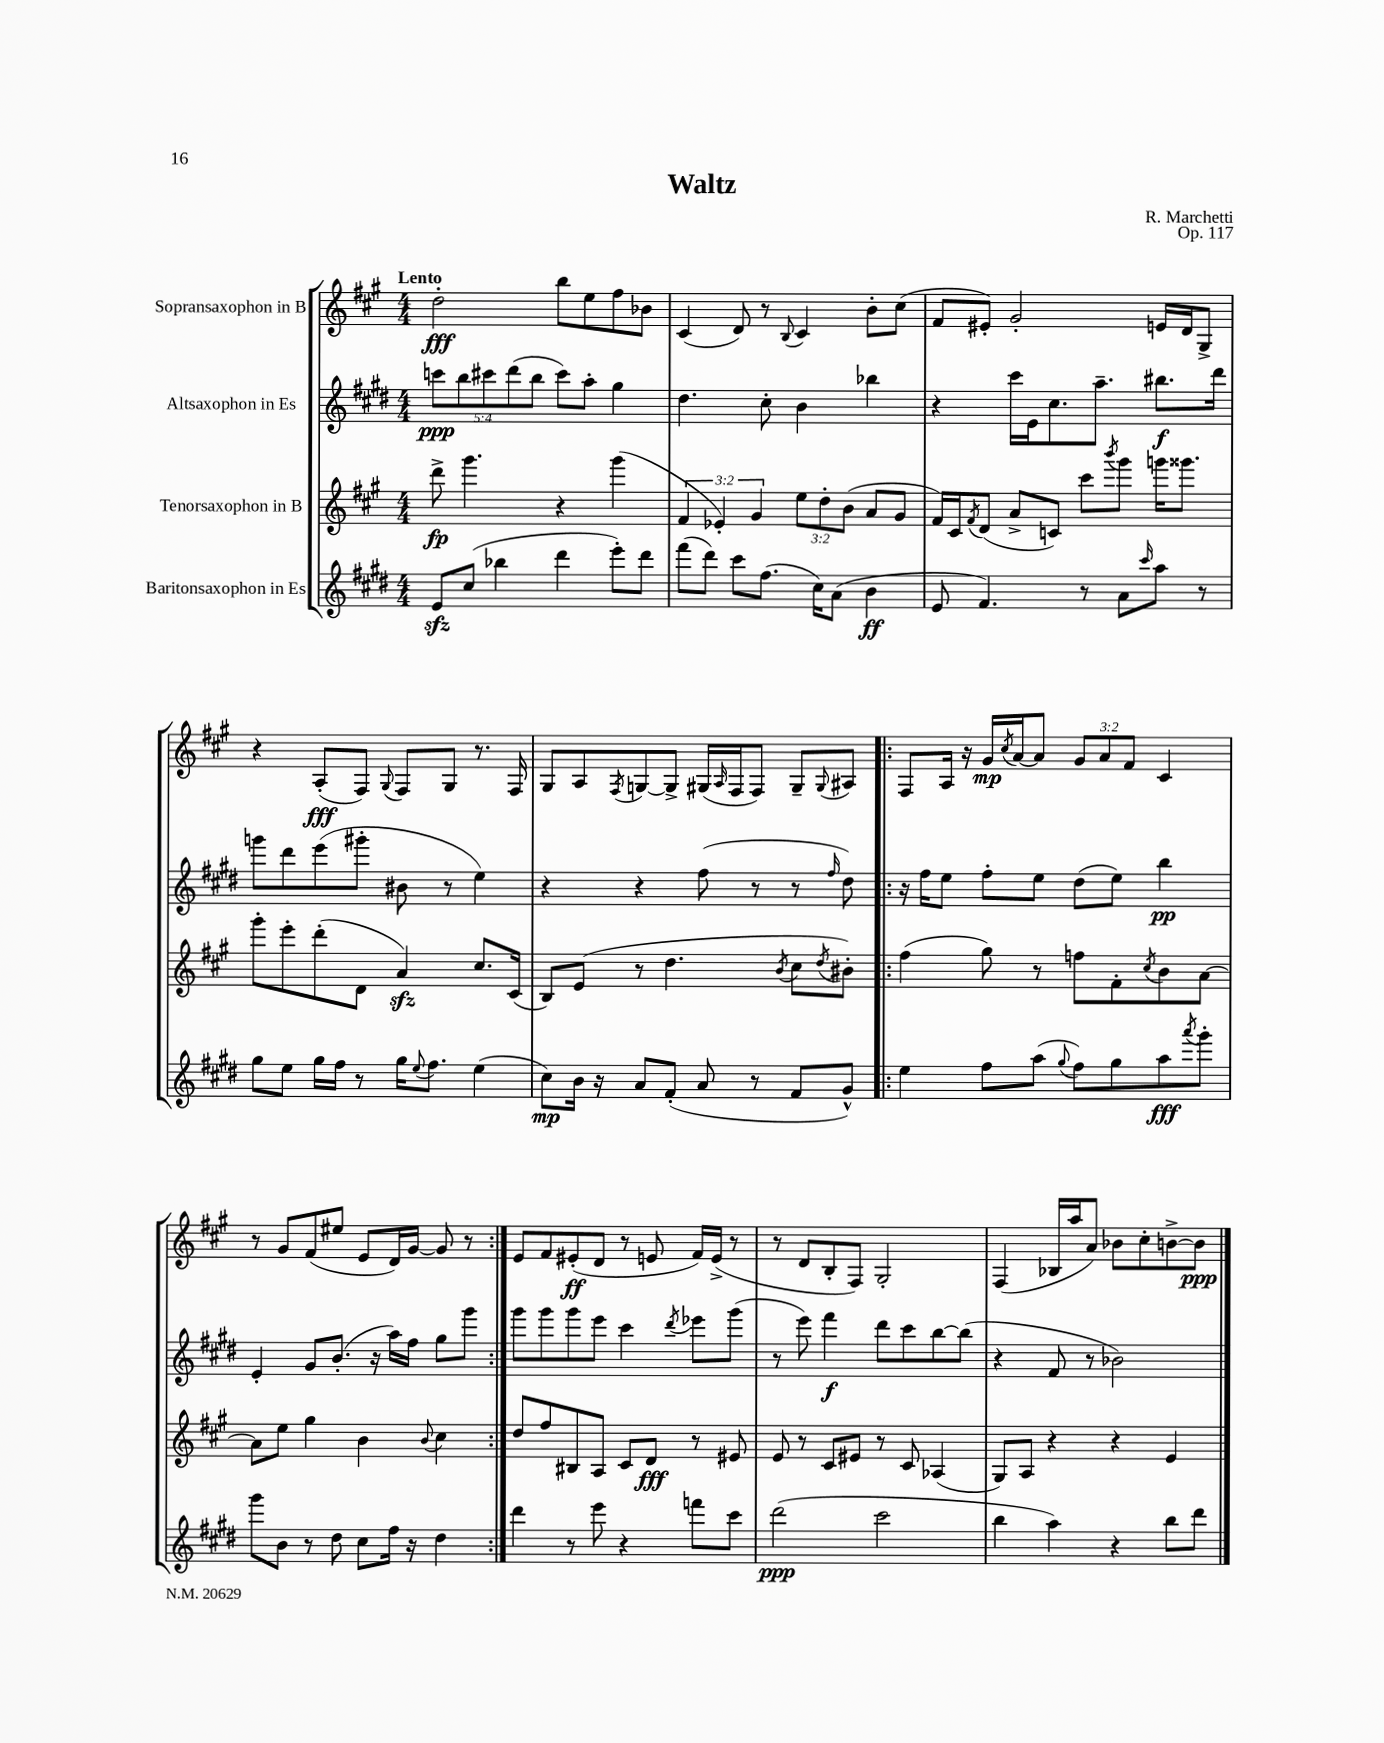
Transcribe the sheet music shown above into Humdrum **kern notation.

**kern	**kern	**kern	**kern
*staff4	*staff3	*staff2	*staff1
*clefG2	*clefG2	*clefG2	*clefG2
*k[f#c#g#d#]	*k[f#c#g#]	*k[f#c#g#d#]	*k[f#c#g#]
*M4/4	*M4/4	*M4/4	*M4/4
8e	8ddd^	10ccc	2dd'
.	.	10bb	.
(8cc#	4.ggg#	.	.
.	.	10ccc#	.
4bb-	.	.	.
.	.	(10ddd#	.
.	.	10bb	.
4ddd#	4r	8ccc#)	8bb
.	.	8aa'	8ee
8eee')	(4ggg#	4gg#	8ff#
8ddd#	.	.	8b-
=	=	=	=
(8fff#	6f#	4.dd#	(4c#
8ddd#)	.	.	.
.	6e-')	.	.
8ccc#	.	.	8d)
.	6g#	.	.
(8.ff#	.	8cc#'	8r
.	.	.	8qqB
.	12ee	4b	4c#
16cc#)	.	.	.
.	12dd'	.	.
(8a	.	.	.
.	(12b	.	.
4b	8a	4bb-	8b'
.	8g#	.	(8cc#
=	=	=	=
8e	16f#)	4r	8f#
.	16c#	.	.
.	8qf#	.	.
4.f#)	(8d	.	8e#')
.	8a^	16ccc#	2g#'
.	.	16e	.
.	8c)	8.cc#	.
8r	8ccc#	.	.
.	.	8.aa~	.
.	8qbbb	.	.
8a	8ggg#	.	.
16qqccc#	.	.	.
8aa	16ggg	8.bb#	16e
.	8.ggg##	.	16d
8r	.	.	8G#^
.	.	16ddd#	.
=	=	=	=
8gg#	8ggg#'	8ggg	4r
8ee	8eee'	8ddd#	.
16gg#	(8ddd'	(8eee	(8A'
16ff#	.	.	.
8r	8d	8ggg#'	8F#)
.	.	.	8qqG#
16gg#	4a)	8b#	8F#
8qqee	.	.	.
8.ff#	.	.	.
.	.	8r	8G#
(4ee	8.cc#	4ee)	8.r
.	(16c#	.	16F#
=	=	=	=
8cc#)	8B)	4r	8G#
16b	(8e	.	8A
16r	.	.	.
.	.	.	8qF#
8a	8r	4r	[8G
(8f#'	4.dd	.	8G^]
8a	.	(8ff#	(16G#
.	.	.	16qqA
.	.	.	16F#
8r	.	8r	8F#)
.	8qb	.	.
8f#	8cc#	8r	8G#~
.	8qdd	16qqff#	8qqG#
8g#^^)	8b#')	8dd#)	8A#
=!|:	=!|:	=!|:	=!|:
4ee	(4ff#	16r	8F#
.	.	16ff#	.
.	.	8ee	16A
.	.	.	16r
8ff#	8gg#)	8ff#'	16g#
.	.	.	8qcc#
.	.	.	[16a
(8aa	8r	8ee	8a]
8qqgg#	.	.	.
8ff#)	8ff	(8dd#	12g#
.	.	.	12a
8gg#	8f#'	8ee)	.
.	.	.	12f#
.	8qcc#	.	.
8aa	8b	4bb	4c#
8qaaa	.	.	.
8ggg#'	[8a	.	.
=	=	=	=
8ggg#	8a]	4e'	8r
8b	8ee	.	8g#
8r	4gg#	8g#	(8f#
8dd#	.	(8.b'	8ee#
8cc#	4b	.	8e
.	.	16r	.
16ff#	.	16aa)	16d)
16r	.	16ff#	[16g#
.	8qqb	.	.
4dd#	4cc#	8gg#	8g#]
.	.	8ggg#	8r
=:|!	=:|!	=:|!	=:|!
4ddd#	8dd	8ggg#	8e
.	8ff#	8ggg#	8f#
8r	8B#	8ggg#	(8e#'
8eee	8A	8eee	8d
4r	8c#	4ccc#	8r
.	8d	.	8e
.	.	8qddd#	.
8fff	8r	8eee-	16f#)
.	.	.	(16e^
8ccc#	8e#	(8ggg#	8r
=	=	=	=
(2ddd#	8e	8r	8r
.	8r	8eee)	8d
.	8c#	4fff#	8B'
.	8e#	.	8F#)
2ccc#	8r	8ddd#	2G#'
.	8c#	8ccc#	.
.	(4A-	[8bb	.
.	.	(8bb]	.
=	=	=	=
4bb	8G#)	4r	(4F#
.	8A	.	.
4aa)	4r	8f#	16B-
.	.	.	16aa
.	.	8r	8a)
4r	4r	2b-)	8b-
.	.	.	8cc#'
8bb	4e	.	[8b^
8ddd#	.	.	8b]
==	==	==	==
*-	*-	*-	*-
